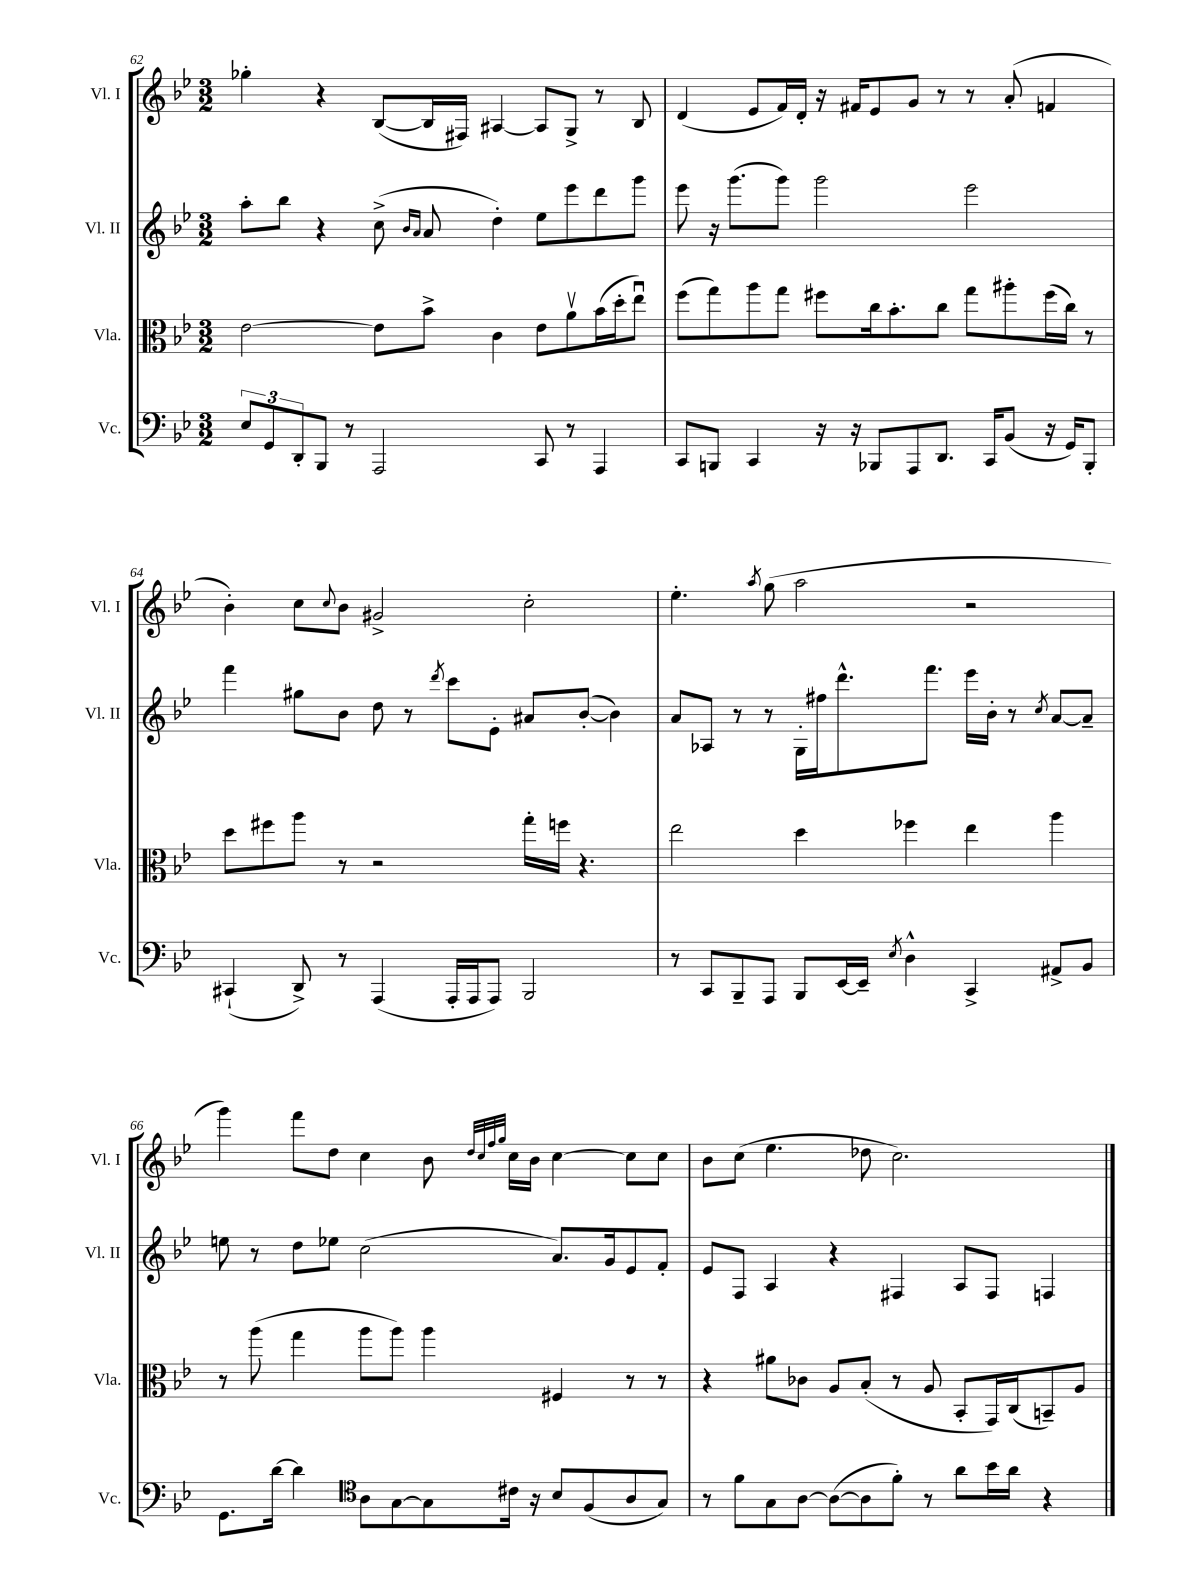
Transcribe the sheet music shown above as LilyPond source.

<<
\new StaffGroup <<
\new Staff = "s0" \with { instrumentName = "Vl. I" shortInstrumentName = "Vl. I" } {
    \clef treble \key bes \major \numericTimeSignature \time 3/2
    ges''4-. r4 bes8~( bes16 fis16) ais4~ ais8 g8-> r8 bes8 |
    d'4( ees'8 f'16) d'16-. r16 fis'16 ees'8 g'8 r8 r8 a'8-.( f'4 |
    bes'4-.) c''8 \appoggiatura { c''8 } bes'8 gis'2-> c''2-. |
    ees''4.-. \acciaccatura { a''8 } g''8( a''2 r2 |
    g'''4) f'''8 d''8 c''4 bes'8 \grace { d''32 c''32 f''32 g''32 } c''16 bes'16 c''4~ c''8 c''8 |
    bes'8 c''8( ees''4. des''8 c''2.) \bar "|." |
}
\new Staff = "s1" \with { instrumentName = "Vl. II" shortInstrumentName = "Vl. II" } {
    \clef treble \key bes \major \numericTimeSignature \time 3/2
    a''8-. bes''8 r4 c''8->( \grace { bes'16 a'16 } a'8 d''4-.) ees''8 ees'''8 d'''8 g'''8 |
    ees'''8 r16 g'''8.( g'''8) g'''2 ees'''2 |
    f'''4 gis''8 bes'8 d''8 r8 \acciaccatura { d'''8 } c'''8 ees'8-. ais'8 bes'8~-.( bes'4) |
    a'8 aes8 r8 r8 g16-. fis''16 d'''8.-^ f'''8. ees'''16 bes'16-. r8 \acciaccatura { c''8 } a'8~ a'8-- |
    e''8 r8 d''8 ees''8 c''2( a'8.) g'16 ees'8 f'8-. |
    ees'8 f8 a4 r4 fis4 a8 fis8 f4 \bar "|." |
}
\new Staff = "s2" \with { instrumentName = "Vla." shortInstrumentName = "Vla." } {
    \clef alto \key bes \major \numericTimeSignature \time 3/2
    ees'2~ ees'8 bes'8-> c'4 ees'8 a'8\upbow bes'16( d''16-. ees''8\downbow) |
    f''8( g''8) a''8 g''8 fis''8 c''16 bes'8.-. c''8 g''8 ais''8-. fis''16( c''16) r8 |
    d''8 fis''8 a''8 r8 r2 g''16-. f''16 r4. |
    ees''2 d''4 fes''4 ees''4 a''4 |
    r8 a''8( g''4 a''8 a''8) a''4 fis4 r8 r8 |
    r4 ais'8 ces'8 a8 bes8-.( r8 a8 bes,8-. g,16) c16( b,8--) a8 \bar "|." |
}
\new Staff = "s3" \with { instrumentName = "Vc." shortInstrumentName = "Vc." } {
    \clef bass \key bes \major \numericTimeSignature \time 3/2
    \tuplet 3/2 { ees8 g,8 d,8-. } bes,,8 r8 a,,2 c,8 r8 a,,4 |
    c,8 b,,8 c,4 r16 r16 bes,,8 a,,8 d,8. c,16 bes,8( r16 g,16) bes,,8-. |
    cis,4-!( d,8->) r8 a,,4( a,,16-. a,,16 a,,8) bes,,2 |
    r8 c,8 bes,,8-- a,,8 bes,,8 ees,16~ ees,16-- \acciaccatura { ees8 } d4-^ c,4-> ais,8-> bes,8 |
    g,8. d'16~ d'4 \clef tenor a8 g8~ g8 cis'16 r16 bes8 f8( a8 g8) |
    r8 f'8 g8 a8~ a8~( a8 f'8-.) r8 a'8 bes'16 a'16 r4 \bar "|." |
}
>>
>>
\layout { \context { \Score currentBarNumber = #62 } }
